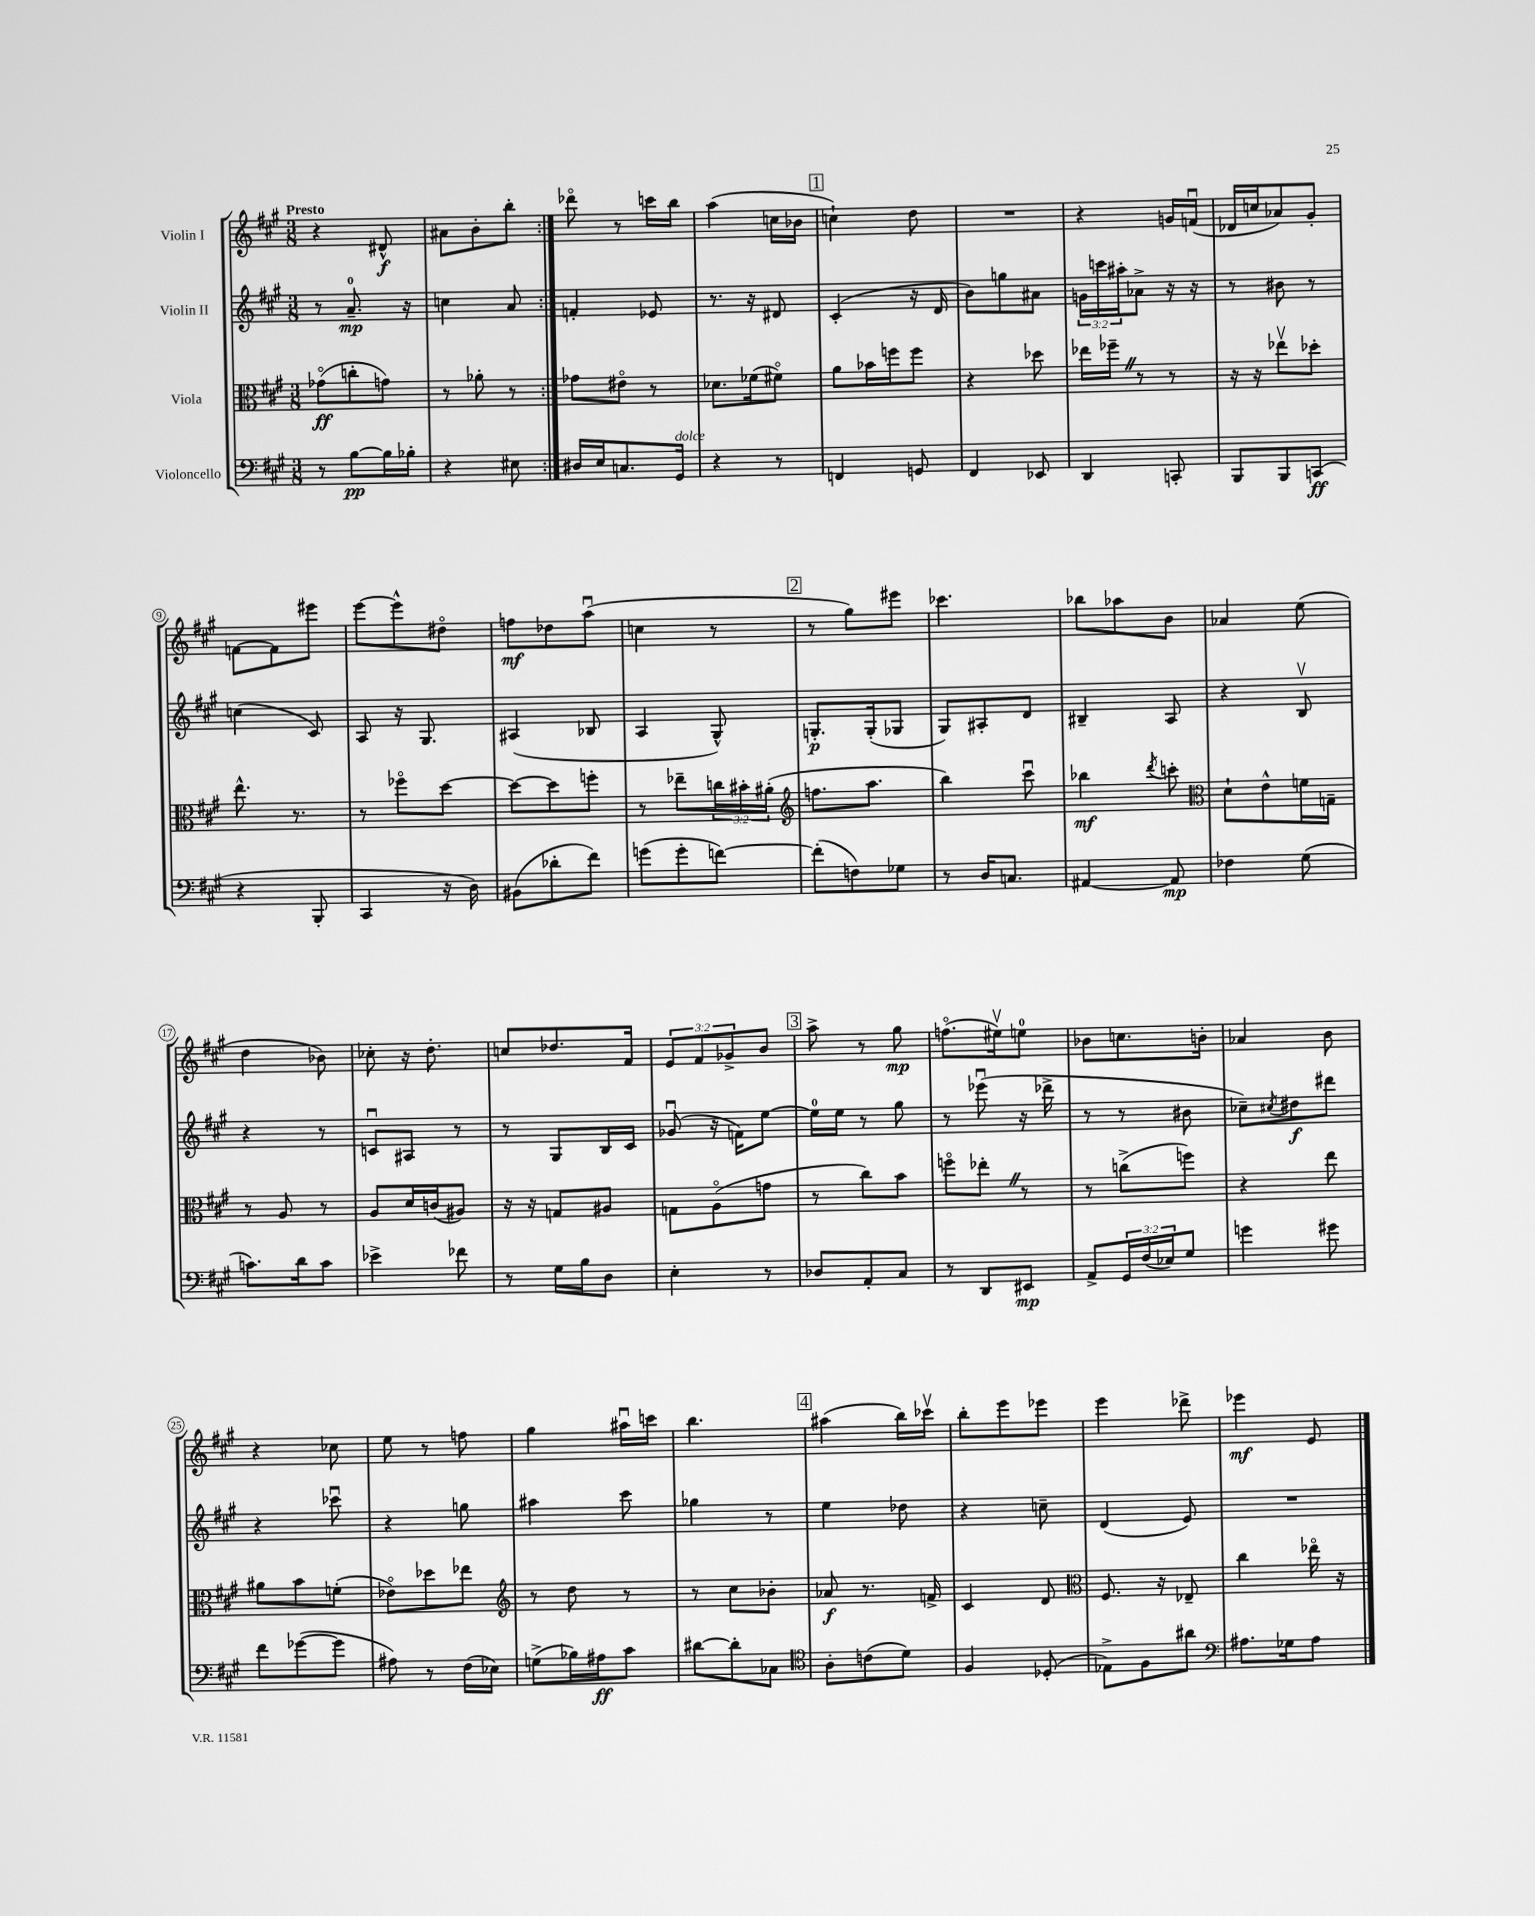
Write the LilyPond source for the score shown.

<<
\new StaffGroup <<
\new Staff = "s0" \with { instrumentName = "Violin I" } {
    \clef treble \key a \major \numericTimeSignature \time 3/8 \override Staff.TupletNumber.text = #tuplet-number::calc-fraction-text \tempo "Presto"
    \repeat volta 2 { r4 dis'8-^\f |
    ais'8 b'8-. b''8-. | }
    des'''8\flageolet r8 c'''16 b''16 |
    a''4( c''16 bes'16 |
    \mark \markup { \box "1" } c''4-!) d''8 |
    R4. |
    r4 g'16 f'16\downbow( |
    des'16 c''16 aes'8) gis'8-. |
    f'8~ f'8 eis'''8 |
    e'''8~ e'''8-^ dis''8\flageolet |
    f''8\mf des''8 a''8\downbow( |
    c''4 r8 |
    \mark \markup { \box "2" } r8 gis''8) eis'''8 |
    ces'''4. |
    bes''8 aes''8 b'8 |
    aes'4 e''8( |
    d''4 bes'8) |
    ces''8-. r16 d''8.-. |
    c''8 des''8. fis'16 |
    \tuplet 3/2 { e'8 fis'8 ges'8-> } b'8 |
    \mark \markup { \box "3" } a''8-> r8 gis''8\mp |
    f''8.\flageolet( eis''16\upbow) e''8-0 |
    bes'8 c''8. b'16-. |
    aes'4 b'8 |
    r4 ces''8 |
    e''8 r8 f''8 |
    gis''4 ais''16\downbow c'''16 |
    b''4. |
    \mark \markup { \box "4" } ais''4( b''16) ces'''16\upbow |
    b''8-. e'''8 ees'''8 |
    e'''4 des'''8-> |
    ees'''4\mf e'8 \bar "|." |
}
\new Staff = "s1" \with { instrumentName = "Violin II" } {
    \clef treble \key a \major \numericTimeSignature \time 3/8 \override Staff.TupletNumber.text = #tuplet-number::calc-fraction-text
    \repeat volta 2 { r8 a'8.-0--\mp r16 |
    c''4 a'8 | }
    f'4-. ees'8 |
    r8. r16 dis'8 |
    \mark \markup { \box "1" } cis'4-.( r16 d'16 |
    b'8) g''8 ais'8 |
    \tuplet 3/2 { g'16 c'''16 ais''16-. } aes'8-> r16 r16 |
    r8 bis'8 r8 |
    c''4( cis'8) |
    a8 r16 gis8. |
    ais4( bes8 |
    a4 gis8-^) |
    \mark \markup { \box "2" } g8.-.\p g16-.( ges8 |
    gis8) ais8-. d'8 |
    bis4-- a8 |
    r4 b8\upbow |
    r4 r8 |
    c'8\downbow ais8 r8 |
    r8 gis8 b16 cis'16 |
    ges'8\downbow( r16 f'16) e''8~ |
    \mark \markup { \box "3" } e''16-0 e''16 r8 gis''8 |
    r8 ees'''8\downbow( r16 des'''16-> |
    r8 r8 bis'8 |
    ces''8--) \acciaccatura { cis''8 } dis''8\f dis'''8 |
    r4 ces'''8\downbow |
    r4 g''8 |
    ais''4 cis'''8 |
    ges''4 r8 |
    \mark \markup { \box "4" } e''4 des''8 |
    r4 c''8-- |
    d'4( e'8) |
    R4. \bar "|." |
}
\new Staff = "s2" \with { instrumentName = "Viola" } {
    \clef alto \key a \major \numericTimeSignature \time 3/8 \override Staff.TupletNumber.text = #tuplet-number::calc-fraction-text
    \repeat volta 2 { ges'8\flageolet\ff( c''8-. g'8) |
    r8 aes'8-. r8 | }
    ges'8 eis'8\flageolet r8 |
    des'8. fes'16( fis'8\flageolet) |
    \mark \markup { \box "1" } a'8 bes'16 f''16 f''8 |
    r4 des''8 |
    ees''16 fes''16-- \once \override BreathingSign.text = \markup { \musicglyph "scripts.caesura.straight" } \breathe r8 r8 |
    r16 r16 ees''8\upbow des''8-. |
    e''8.-^ r8. |
    r8 fes''8\flageolet d''8~ |
    d''8~ d''8 f''8-. |
    r8 ees''8-- \tuplet 3/2 { c''16 bis'16-. ais'16-.( } |
    \mark \markup { \box "2" } \clef treble f''8. a''8. |
    b''4) cis'''8\downbow |
    bes''4\mf \acciaccatura { d'''8 } c'''8-. |
    \clef alto d'8-! e'8-^ f'16 g16-- |
    r8 a8 r8 |
    a8 d'16 c'16( ais8) |
    r16 r16 g8 ais8 |
    g8 a8\flageolet( g'8 |
    \mark \markup { \box "3" } r8 cis''8) b'8 |
    f''8\flageolet ees''8-. \once \override BreathingSign.text = \markup { \musicglyph "scripts.caesura.straight" } \breathe r8 |
    r8 c''8->( f''8) |
    r4 e''8 |
    ais'8 b'8 f'8-.( |
    ees'8\flageolet) des''8 ees''8 |
    \clef treble r8 d''8 r8 |
    r8 cis''8 bes'8-. |
    \mark \markup { \box "4" } aes'8\f r8. f'16-> |
    cis'4 d'8 |
    \clef alto fis8. r16 ees8-- |
    cis''4 ees''16\flageolet r16 \bar "|." |
}
\new Staff = "s3" \with { instrumentName = "Violoncello" } {
    \clef bass \key a \major \numericTimeSignature \time 3/8 \override Staff.TupletNumber.text = #tuplet-number::calc-fraction-text
    \repeat volta 2 { r8 b8~\pp b16 bes16-. |
    r4 eis8 | }
    dis16 e16 c8. gis,16^\markup { \italic "dolce" } |
    r4 r8 |
    \mark \markup { \box "1" } f,4 g,8 |
    fis,4 ees,8 |
    d,4 c,8-. |
    b,,8 b,,8 c,8\ff( |
    r4 b,,8-. |
    cis,4 r16 d16) |
    bis,8( des'8-. fis'8) |
    g'8( g'8-. f'8~) |
    \mark \markup { \box "2" } f'8-.( f8) ges8 |
    r8 d16 c8. |
    ais,4~ ais,8\mp |
    fes4 gis8( |
    c'8.) d'16 c'8 |
    ees'4-> fes'8 |
    r8 gis16 b16 d8 |
    e4-. r8 |
    \mark \markup { \box "3" } des8 a,8-. cis8 |
    r8 d,8 eis,8\mp |
    a,8-> \tuplet 3/2 { gis,16 fis16( ees16) } gis8 |
    g'4 gis'8 |
    fis'8 ges'8~( ges'8 |
    ais8) r8 fis16( ees16) |
    g8->( bes16) ais16\ff cis'8 |
    dis'8~ dis'8-. ces8 |
    \mark \markup { \box "4" } \clef tenor a8-. c'8( d'8) |
    fis4 des8-.( |
    ees8->) fis8 ais'8 |
    \clef bass ais8. ges16 ais8 \bar "|." |
}
>>
>>
\layout { \context { \Score \override BarNumber.stencil = #(make-stencil-circler 0.1 0.3 ly:text-interface::print) } }
